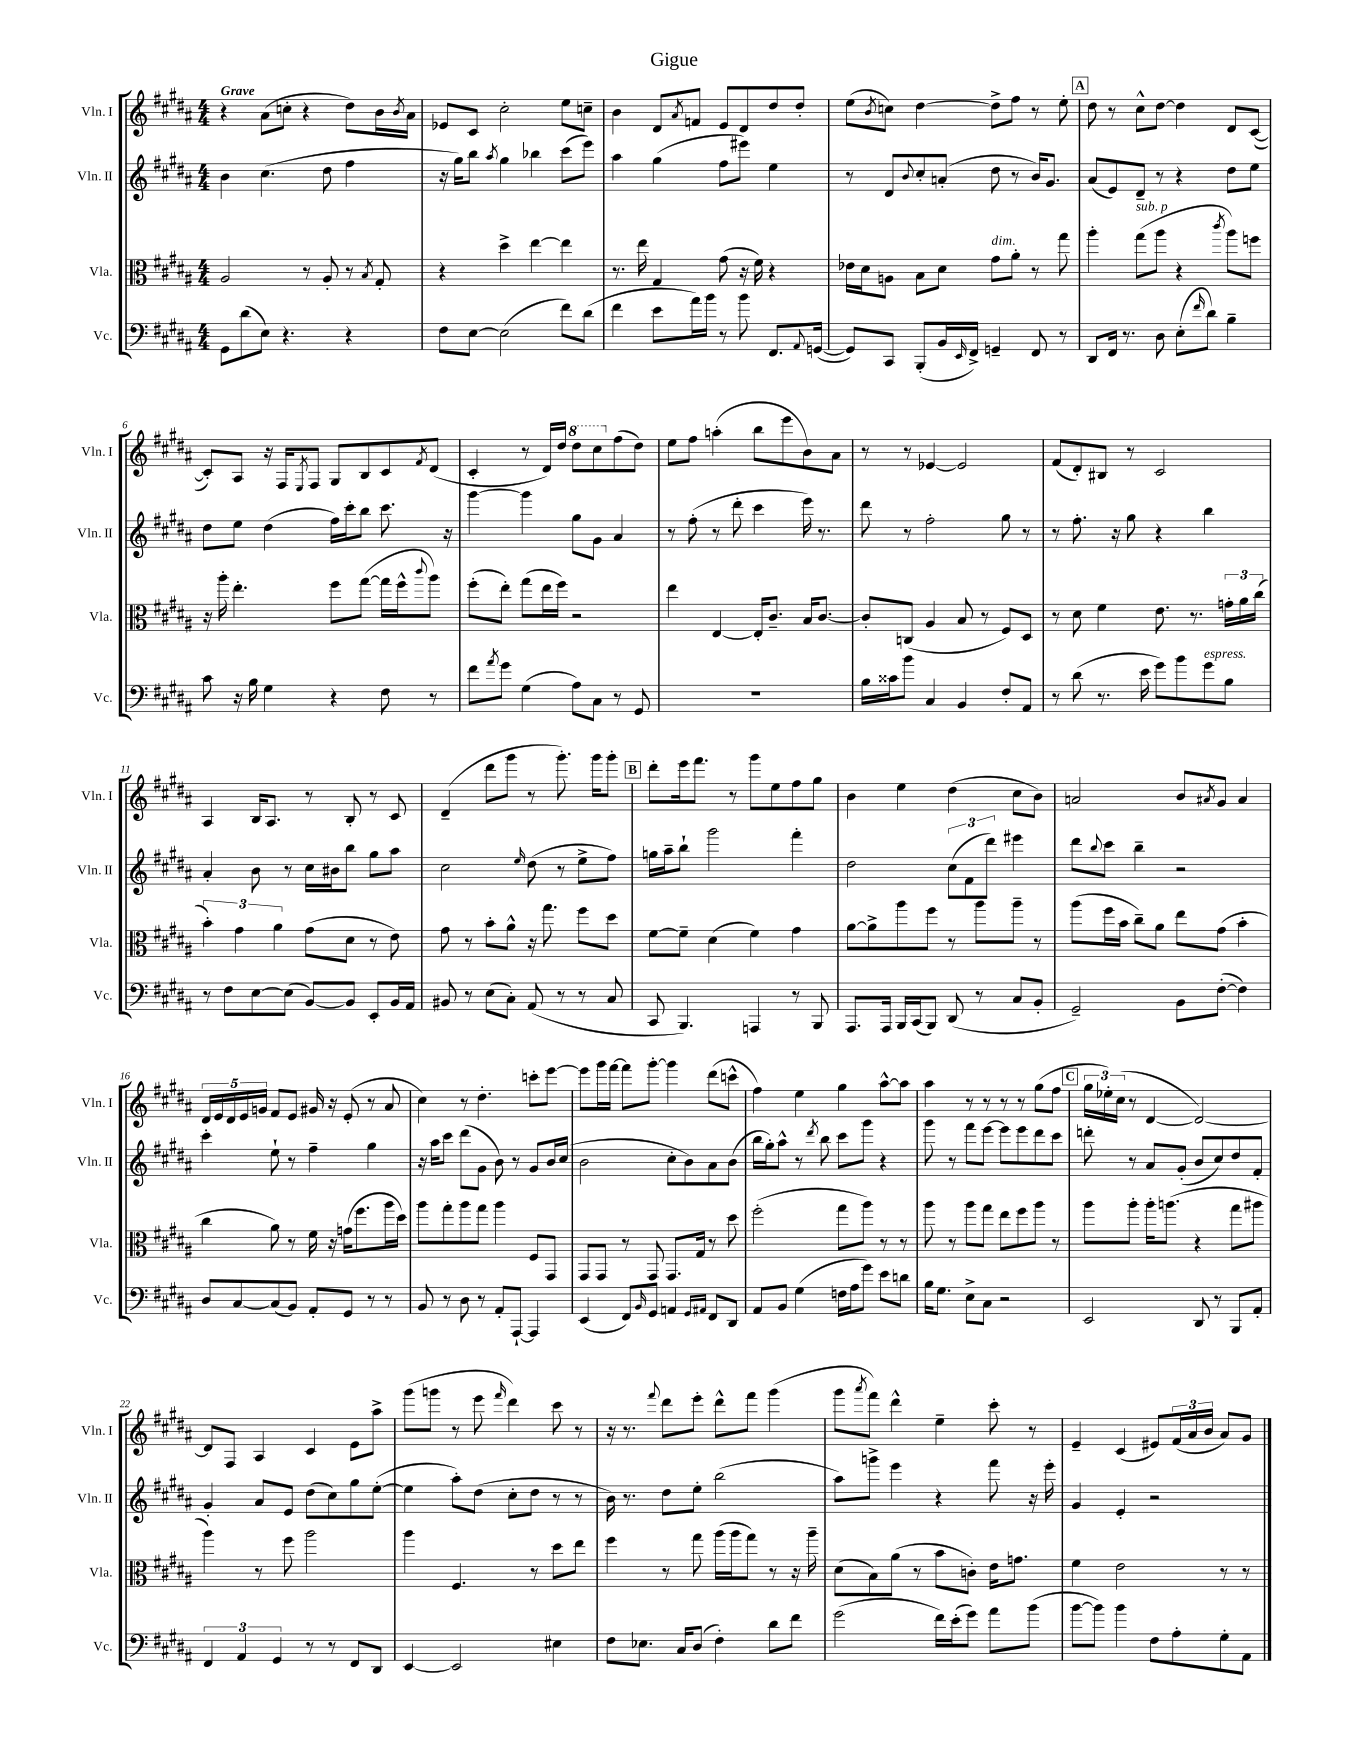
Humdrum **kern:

**kern	**kern	**kern	**kern
*staff4	*staff3	*staff2	*staff1
*clefF4	*clefC3	*clefG2	*clefG2
*k[f#c#g#d#a#]	*k[f#c#g#d#a#]	*k[f#c#g#d#a#]	*k[f#c#g#d#a#]
*M4/4	*M4/4	*M4/4	*M4/4
8GG#\L	2A#/	4b\	4r
(8d#\	.	.	.
8E\J)	.	(4.cc#\	(8a#\L
4.r	.	.	8cc'\J
.	8r	.	4r
.	8A#'/	8dd#\	.
4r	8r	4ff#\	8dd#\L)
.	8qB/	.	.
.	8G#'/	.	16b\L
.	.	.	8qb/
.	.	.	16a#\JJ
=	=	=	=
8F#\L	4r	16r	8e-/L
.	.	16gg#\LK)	.
[8E\J	.	8bb\J	8c#/J
.	.	8qaa#/	.
(2E\]	4dd#^\	4gg#\	2cc#'\
.	[4ee\	4bb-\	.
8f#\L)	4ee\]	(8ccc#\L	8ee\L
(8d#\J	.	8eee\J)	8cc~\J
=	=	=	=
4f#\	8.r	4aa#\	4b\
.	16ee\	.	.
8e\L	4G#/	(4gg#\	8d#/L
.	.	.	8qa#/
16a#\L)	.	.	8f/J
16b\JJ	.	.	.
8r	(8g#\	8ff#\L	8e/L
8b\	16r	8eee#\J)	8d#/
.	16f#\)	.	.
8.FF#/L	4r	4ee\	8dd#/
.	.	.	8dd#'/J
8qqAA#/	.	.	.
([16GG/Jk	.	.	.
=	=	=	=
8GG/]L)	16e-\LL	8r	(8ee\L
.	16d#\J	.	.
.	.	.	8qb/
8CC#/J	8A\J	8d#/L	8cc\J)
.	.	8qqb/	.
(8BBB'/L	8B\L	8cc#'/	[4dd#\
16BB/L	8d#\J	(8a'/J	.
16qqEE/	.	.	.
16FF#^/JJ)	.	.	.
4GG~/	8g#\L	8dd#\	8dd#^\]L
.	8a#'\J	8r	8ff#\J
8FF#/	8r	16b/LK)	8r
.	.	8.g#/J	.
8r	8gg#\	.	8ee'\
=	=	=	=
8DD#/L	4aa#'\	(8a#/L	8dd#\
16FF#/Jk	.	8e/)	8r
8.r	.	.	.
.	(8gg#\L	8d#~/J	8cc#^^\L
8D#\	8aa#\J	8r	[8dd#\J
(8E'\L	4r	4r	4dd#\]
16qqf#/	.	.	.
8d#\J)	.	.	.
.	8qccc#/	.	.
4B~\	8aa#\L)	8dd#\L	8d#/L
.	8ff\J	8ee\J	([8c#/J
=	=	=	=
8c#\	16r	8dd#\L	8c#'/]L)
.	16aa#'\	.	.
16r	4.ee'\	8ee\J	8A#/J
16B\	.	.	.
4G#\	.	(4dd#\	16r
.	.	.	16F#/LK
.	.	.	8qE/
.	.	.	8F#/J
4r	8ff#\L	16ff#\LL)	8G#/L
.	.	16ccc#'\J	.
.	([8gg#\J	8bb\J	8B/
8F#\	16gg#\]LL	8.ccc#\	8c#/
.	16ff#^^\J	.	.
.	8qqccc#/	.	8qf#/
8r	8aa#\J)	.	(8d#/J
.	.	16r	.
=	=	=	=
8f#\L	(8ff#'\L	[4ggg#\	4c#'/
8qa#/	.	.	.
8g#\J	8ee'\J)	.	.
(4G#\	(8gg#\L	4ggg#\]	8r
.	16ee\L	.	16d#/LL)
.	16ff#\JJ)	.	16dd#/JJ
8A#\L)	2r	8gg#\L	8ddd#\L
8C#\J	.	8g#\J	8ccc#\
8r	.	4a#/	(8ff#\
8GG#/	.	.	8dd#\J)
=	=	=	=
1r	4ee\	8r	8ee\L
.	.	(8ff#'\	8ff#\J
.	[4E/	8r	(4aa'\
.	.	8ddd#'\	.
.	16E'/]LK	4ccc#\	8bb\L
.	8.c#~/J	.	.
.	.	.	8eee\
.	16B/LK	16eee\)	8b\)
.	[8.c#/J	8.r	.
.	.	.	8a#\J
=	=	=	=
16B\LL	8c#'/]L	8ddd#\	8r
16c##\J	.	.	.
8b\J	(8C/J	8r	8r
4C#/	4A#/	2ff#'\	[4e-/
4BB/	8B/	.	2e-/]
.	8r	.	.
8F#'/L	8F#/L)	8gg#\	.
8AA#/J	8D#/J	8r	.
=	=	=	=
8r	8r	8r	(8f#/L
(8d#\	8d#\	8.ff#'\	8d#'/)
8.r	4f#\	.	8B#/J
.	.	16r	.
.	.	8gg#\	8r
16e\	.	.	.
8g#\L)	8.e\	4r	2c#/
8b\	.	.	.
.	8.r	.	.
8g#\	.	4bb\	.
8B\J	24g'\LL	.	.
.	24a#\	.	.
.	(24cc#\JJ	.	.
=	=	=	=
8r	6b'\)	4a#'/	4A#/
8F#\L	.	.	.
.	6g#\	.	.
[8E\	.	8b\	16B/LK
.	.	.	8.A#/J
.	6a#\	.	.
(8E\]J	.	8r	.
[8BB/L)	(8g#\L	16cc#\LL	8r
.	.	16b#\J	.
8BB/]J	8d#\J	8bb\J	8B'/
8EE'/L	8r	8gg#\L	8r
16BB/L	8e\)	8aa#\J	8c#/
16AA#/JJ	.	.	.
=	=	=	=
8BB#/	8g#\	2cc#\	(4d#~/
8r	8r	.	.
(8E\L	8b'\L	.	8ddd#\L
8C#'\J)	8a#^^\J	.	8ggg#\J
.	.	16qqee/	.
(8AA#/	16r	(8dd#\	8r
.	8.gg#\	.	.
8r	.	8r	8.ggg#'\)
8r	8ff#\L	8ee^\L	.
.	.	.	16ggg#\LK
8C#/	8dd#\J	8ff#\J)	8ggg#'\J
=	=	=	=
8CC#/	[8f#\L	16gg\LL	8ddd#'\L
.	.	16aa#~\J	.
4.BBB/)	8f#~\]J	8bb`\J	16eee\k
.	.	.	8.fff#\J
.	(4d#\	2ggg#\	.
.	.	.	8r
4AAA/	4f#\)	.	8ggg#\L
.	.	.	8ee\
8r	4g#\	4fff#'\	8ff#\
8BBB/	.	.	8gg#\J
=	=	=	=
8.AAA#/L	[8a#\L	2dd#\	4b\
.	8a#^\]	.	.
16AAA#/Jk	.	.	.
16BBB/LL	8aa#\	.	4ee\
(16CC#/J	.	.	.
8BBB/J)	8ff#\J	.	.
(8DD#/	8r	(12cc#\L	(4dd#\
.	.	12f#\	.
8r	8aa#\L	.	.
.	.	12ddd#\J)	.
8C#/L	8aa#~\J	4eee#\	8cc#\L
8BB'/J	8r	.	8b\J)
=	=	=	=
2GG#~/)	(8aa#\L	8ddd#\L	2a/
.	.	8qqbb/	.
.	16ff#\L	8ccc#\J	.
.	16b\JJ	.	.
.	8cc#~\L)	4bb~\	.
.	8a#\J	.	.
8BB\L	8ee\L	2r	8b/L
.	.	.	8qa#/
([8F#'\J	(8g#\J	.	8g#/J
4F#\])	4b'\	.	4a#/
=	=	=	=
8D#/L	4cc#\	4ccc#'\	20d#/LL
.	.	.	20e/
.	.	.	20d#/
[8C#/	.	.	.
.	.	.	20e/
.	.	.	20g/JJ
(8C#/]	8a#\)	8ee`\	8f#/L
8BB/J)	8r	8r	8e/J
8AA#'/L	16f#\	4ff#~\	16g#/
.	16r	.	16r
8GG#/J	(16g\LK	.	(8e'/
.	8.ff#\	.	.
8r	.	4gg#\	8r
8r	16aa#\L	.	8a#/
.	16dd#\JJ)	.	.
=	=	=	=
8BB/	8aa#\L	16r	4cc#\)
.	.	16aa#\LK	.
8r	8gg#'\	8ccc#\J	.
8D#\	8aa#\	(8ddd#\L	8r
8r	8gg#\J	8g#\J	4.dd#'\
8AA#'/L	4aa#\	8b\)	.
[8AAA#`/J	.	8r	.
4AAA#/]	8F#/L	8g#/L	8ccc'\L
.	8GG#/J	16b/L	[8eee\J
.	.	(16cc#/JJ	.
=	=	=	=
(4EE/	8GG#/L	2b\	8eee\]L
.	8GG#/J	.	16ggg#\L
.	.	.	[16fff#\JJ
8FF#/L)	8r	.	8fff#\]L
16qqBB/	.	.	.
8GG#/J	8GG#/	.	[8ggg#'\J
4AA/	8.GG#/L	8cc#'\L	4ggg#\]
.	.	8b\)	.
.	16G#/Jk	.	.
16qqGG#/LL	.	.	.
16qqAA#/JJ	.	.	.
8FF#/L	8r	8a#\	(8ddd#\L
8DD#/J	8dd#\	(8b\J	8ccc^^\J
=	=	=	=
8AA#/L	(2ff#'\	16bb\LL	4ff#\)
.	.	16gg#'\J)	.
8BB/J	.	8aa#^^\J	.
(4G#\	.	8r	4ee\
.	.	8qddd#/	.
.	.	8bb\	.
16F\LL	8gg#\L	8ccc#\L	4gg#\
16A#\J	.	.	.
8g#\J)	8aa#\J)	8ggg#\J	.
8e\L	8r	4r	[8aa#^^\L
8d\J	8r	.	8aa#\]J
=	=	=	=
16B\LK	8aa#\	8ggg#\	4aa#\
8.G#\J	.	.	.
.	8r	8r	.
8E^\L	8aa#\L	8fff#\L	8r
8C#\J	8gg#\J	[8eee\J	8r
2r	8ee\L	8eee\]L	8r
.	8ff#\	8eee\	8r
.	8aa#\J	8ddd#\	(8gg#\L
.	8r	8ccc#\J	8ff#\J
=	=	=	=
2EE/	8aa#\L	8ddd'\	24gg#\LL
.	.	.	24ee-'\)
.	.	.	(24cc#\JJ
.	8aa#'\J	8r	8r
.	16aa#'\LK	8a#/L	[4d#/
.	(8.aa\J	.	.
.	.	(8g#'/J	.
8DD#/	4r	8b/L	2d#/_)
8r	.	8cc#/)	.
8BBB/L	8gg#\L	8dd#/	.
8AA#'/J	8aa#\J	8f#'/J	.
=	=	=	=
6FF#/	4aa#\)	4g#'/	8d#/]L
.	.	.	8F#/J
6AA#/	.	.	.
.	8r	8a#/L	4A#/
6GG#/	.	.	.
.	8ff#\	8e/J	.
8r	2aa#\	(8dd#\L	4c#/
8r	.	8cc#\)	.
8FF#/L	.	8gg#\	8e\L
8DD#/J	.	([8ee'\J	8aa#^\J
=	=	=	=
[4EE/	4aa#\	4ee\]	(8ggg#\L
.	.	.	8ggg\J
2EE/]	4.F#/	8aa#'\L)	8r
.	.	(8dd#\J	8eee\
.	.	.	16qqfff#/
.	.	8cc#'\L	4ddd#\)
.	8r	8dd#\J	.
4E#\	8dd#\L	8r	8ccc#\
.	8ee\J	8r	8r
=	=	=	=
8F#\L	4ff#\	16b\)	16r
.	.	8.r	8.r
8.E-\J	.	.	.
.	.	.	8qqfff#/
.	8r	8dd#\L	8ddd#\L
16C#/LK	.	.	.
(8D#/J	8gg#\	8ee'\J	8eee'\J
4F#'\)	(16aa#\LL	(2bb\	8ddd#^^\L
.	16aa#\J	.	.
.	8gg#\J)	.	8fff#\J
8d#\L	8r	.	(4ggg#\
8f#\J	16r	.	.
.	16aa#~\	.	.
=	=	=	=
(2g#\	(8d#\L	8aa#\L)	8ggg#\L
.	.	.	8qaaa#/
.	8B\)	8ggg^\J	8fff#\J)
.	(8a#\J	4eee\	4ddd#^^\
.	8r	.	.
16f#\LL)	8b\L	4r	4ee~\
(16e'\J	.	.	.
8g#\J)	8c'\J)	.	.
8a#\L	16e\LK	8fff#\	8ccc#'\
.	8.g\J	.	.
(8b\J	.	16r	8r
.	.	16eee'\	.
=	=	=	=
[8b\L	4f#\	4g#/	4e~/
8b\]J)	.	.	.
4b\	2e\	4e'/	(4c#/
8F#\L	.	2r	8e#/L)
8A#'\	.	.	(24f#/L
.	.	.	24a#/
.	.	.	24b/JJ
8G#'\	8r	.	8a#/L)
8AA#\J	8r	.	8g#/J
==	==	==	==
*-	*-	*-	*-
